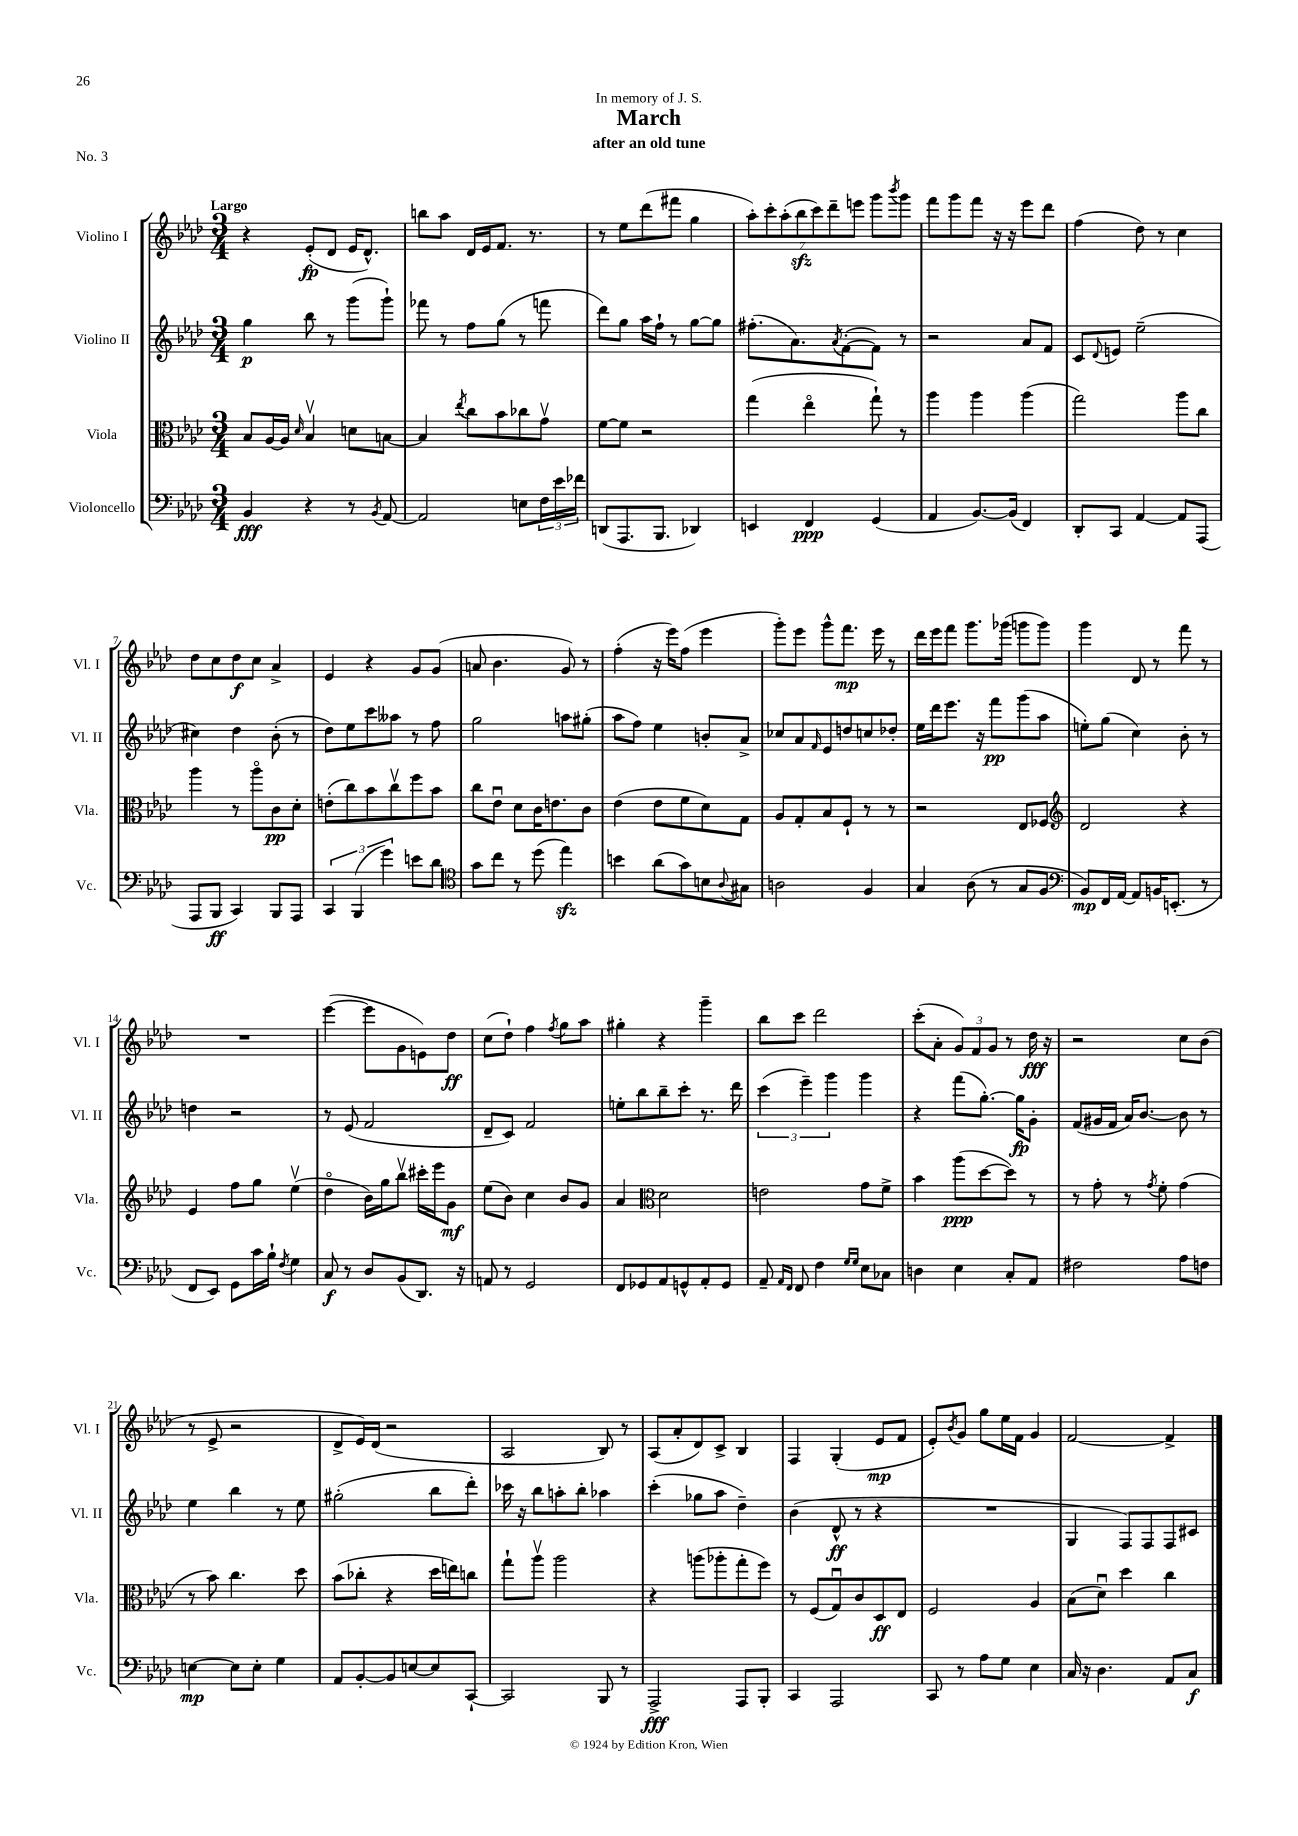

**kern	**dynam	**kern	**dynam	**kern	**dynam	**kern	**dynam
*part4	*part4	*part3	*part3	*part2	*part2	*part1	*part1
*staff4	*staff4	*staff3	*staff3	*staff2	*staff2	*staff1	*staff1
*I"Violoncello	*	*I"Viola	*	*I"Violino II	*	*I"Violino I	*
*I'Vc.	*	*I'Vla.	*	*I'Vl. II	*	*I'Vl. I	*
*clefF4	*	*clefC3	*	*clefG2	*	*clefG2	*
*k[b-e-a-d-]	*	*k[b-e-a-d-]	*	*k[b-e-a-d-]	*	*k[b-e-a-d-]	*
*M3/4	*	*M3/4	*	*M3/4	*	*M3/4	*
=1	=1	=1	=1	=1	=1	=1	=1
!	!	!	!	!	!	!LO:TX:a:B:t=Largo	!
4BB-/	fff	8B-/L	.	4gg\	p	4r	.
.	.	[16A-/L	.	.	.	.	.
.	.	16A-/JJ]	.	.	.	.	.
.	.	16qqd-/	.	.	.	.	.
4r	.	4B-v/	.	8bb-\	.	(8e-'/L	fp
.	.	.	.	8r	.	8d-/J	.
8r	.	8dn\L	.	(8ggg\L	.	16e-/KL	.
.	.	.	.	.	.	8.d-^^/J)	.
8qBB-/	.	.	.	.	.	.	.
[8AA-/	.	[8Bn\J	.	8ggg`\J)	.	.	.
=2	=2	=2	=2	=2	=2	=2	=2
2AA-/]	.	4B/]	.	8fff-X\	.	8bbn\L	.
.	.	.	.	8r	.	8aa-\J	.
.	.	8qee-/	.	.	.	.	.
.	.	8cc\L	.	8ff\L	.	16d-/LL	.
.	.	.	.	.	.	16e-/J	.
.	.	8b-\	.	(8gg\J	.	8.f/J	.
8En\L	.	8cc-X\	.	8r	.	.	.
.	.	.	.	.	.	8.r	.
24F\L	.	8gv\J	.	8fffn\	.	.	.
24e-\	.	.	.	.	.	.	.
24f-X\JJ	.	.	.	.	.	.	.
=3	=3	=3	=3	=3	=3	=3	=3
(8DDn/L	.	[8f\L	.	8ddd-\L)	.	8r	.
8.AAA-/	.	8f\J]	.	8gg\J	.	8ee-\L	.
.	.	2r	.	16aa-\LL	.	(8ddd-\	.
8.BBB-/J	.	.	.	16ff`\JJ	.	.	.
.	.	.	.	8r	.	8fff#X\J	.
4DD-X/)	.	.	.	[8gg\L	.	4gg\	.
.	.	.	.	8gg\J]	.	.	.
=4	=4	=4	=4	=4	=4	=4	=4
4EEn/	.	(4gg\	.	(8.ff#X'\L	.	14aa-'\L)	.
.	.	.	.	.	.	14ccc'\	.
.	.	.	.	.	.	(14aa-'\	.
.	.	.	.	8.a-\)	.	.	.
.	.	.	.	.	.	14bb-zz\	.
4FF/	ppp	4ee-\	.	.	.	.	.
.	.	.	.	.	.	14ccc\)	.
.	.	.	.	.	.	14ddd-~\	.
.	.	.	.	8qa-/	.	.	.
.	.	.	.	([8f'\	.	.	.
.	.	.	.	.	.	14eeen\J	.
(4GG/	.	8gg`\)	.	8f\J])	.	8ggg\L	.
.	.	.	.	.	.	8qbbb-/	.
.	.	8r	.	8r	.	8ggg\J	.
=5	=5	=5	=5	=5	=5	=5	=5
4AA-/	.	4aa-\	.	2r	.	8fff\L	.
.	.	.	.	.	.	8ggg\	.
[8.BB-/L)	.	4aa-\	.	.	.	8fff\J	.
.	.	.	.	.	.	16r	.
(16BB-/Jk]	.	.	.	.	.	16r	.
4FF/)	.	(4aa-\	.	8a-/L	.	8eee-\L	.
.	.	.	.	8f/J	.	8ddd-\J	.
=6	=6	=6	=6	=6	=6	=6	=6
8DD-'/L	.	2gg\)	.	8c/L	.	(4ff\	.
.	.	.	.	8qqd-/	.	.	.
8CC/J	.	.	.	8en/J	.	.	.
[4AA-/	.	.	.	(2ee-~\	.	8dd-\)	.
.	.	.	.	.	.	8r	.
8AA-/L]	.	8aa-\L	.	.	.	4cc\	.
(8AAA-/J	.	8cc\J	.	.	.	.	.
!!LO:LB:g=z
=7	=7	=7	=7	=7	=7	=7	=7
8AAA-/L	.	4aa-\	.	4cc#X\)	.	8dd-\L	.
8BBB-/J	ff	.	.	.	.	8cc\	.
4CC/)	.	8r	.	4dd-\	.	8dd-\	f
.	.	8aa-\L	.	.	.	8cc\J	.
8BBB-/L	.	8c\	pp	(8b-'\	.	4a-^/	.
8AAA-/J	.	8d-'\J	.	8r	.	.	.
=8	=8	=8	=8	=8	=8	=8	=8
6CC/	.	(8en'\L	.	8dd-\L)	.	4e-/	.
.	.	8cc\)	.	8ee-\	.	.	.
(6BBB-/	.	.	.	.	.	.	.
.	.	8b-\	.	8ccc\	.	4r	.
6g\)	.	.	.	.	.	.	.
.	.	8ccv\	.	8aa--X\J	.	.	.
8en\L	.	8ff\	.	8r	.	8g/L	.
8d-\J	.	8b-\J	.	8ff\	.	(8g/J	.
=9	=9	=9	=9	=9	=9	=9	=9
*clefC4	*	*	*	*	*	*	*
8g\L	.	8cc\L	.	2gg\	.	8an/	.
8cc\J	.	8e-u\J	.	.	.	4.b-\	.
8r	.	8d-\L	.	.	.	.	.
(8dd-\	.	16c\K	.	.	.	.	.
.	.	8.en\	.	.	.	.	.
4ee-zz\)	.	.	.	8aan\L	.	8g/)	.
.	.	8c\J	.	(8gg#X'\J	.	8r	.
=10	=10	=10	=10	=10	=10	=10	=10
4bn\	.	(4e-\	.	8aa-\L	.	(4ff'\	.
.	.	.	.	8ff\J)	.	.	.
(8a-\L	.	8e-\L	.	4ee-\	.	16r	.
.	.	.	.	.	.	16eee-\KL)	.
8g\)	.	8f\	.	.	.	(8ff\J	.
8Bn\	.	8d-\)	.	8bn'/L	.	4eee-\	.
8qqA-/	.	.	.	.	.	.	.
8G#X\J	.	8G\J	.	8a-^/J	.	.	.
=11	=11	=11	=11	=11	=11	=11	=11
2An\	.	8A-/L	.	8cc-X/L	.	8ggg'\L)	.
.	.	8G'/	.	8a-/	.	8eee-\J	.
.	.	.	.	16qqf/	.	.	.
.	.	8B-/	.	8e-/	.	8ggg^^\L	.
.	.	8F`/J	.	8ddn/	.	8.fff\J	mp
4F/	.	8r	.	8ccn/	.	.	.
.	.	.	.	.	.	16eee-\	.
.	.	8r	.	8dd-X'/J	.	8r	.
=12	=12	=12	=12	=12	=12	=12	=12
4G/	.	2r	.	16ee-\LL	.	16ddd-\LL	.
.	.	.	.	16ddd-\J	.	16eee-\J	.
.	.	.	.	8.eee-\J	.	8fff\J	.
(8A-\	.	.	.	.	.	8.ggg\L	.
.	.	.	.	16r	.	.	.
8r	.	.	.	8fff\L	pp	.	.
.	.	.	.	.	.	(16ggg-X\Jk	.
8G/L	.	8E-/L	.	(8ggg\	.	8gggn\L	.
8F/J	.	8F-X/J	.	8aa-\J	.	8ggg\J)	.
=13	=13	=13	=13	=13	=13	=13	=13
*clefF4	*	*clefG2	*	*	*	*	*
8BB-/L)	mp	2d-/	.	8een'\L)	.	4ggg\	.
16FF/L	.	.	.	(8gg\J	.	.	.
[16AA-/JJ	.	.	.	.	.	.	.
8AA-/L]	.	.	.	4cc\)	.	8d-/	.
16BBn/K	.	.	.	.	.	8r	.
(8.EEn'/J	.	.	.	.	.	.	.
.	.	4r	.	8b-'\	.	8fff\	.
8r	.	.	.	8r	.	8r	.
!!LO:LB:g=z
=14	=14	=14	=14	=14	=14	=14	=14
8FF/L	.	4e-/	.	4ddn\	.	2.r	.
8EE-/J)	.	.	.	.	.	.	.
8GG\L	.	8ff\L	.	2r	.	.	.
16c\L	.	8gg\J	.	.	.	.	.
16B-`\JJ	.	.	.	.	.	.	.
8qF/	.	.	.	.	.	.	.
4G\	.	(4ee-v\	.	.	.	.	.
=15	=15	=15	=15	=15	=15	=15	=15
8C/	f	4dd-\	.	8r	.	([4eee-\	.
8r	.	.	.	(8e-/	.	.	.
8D-/L	.	16b-\LL)	.	2f/	.	8eee-\L]	.
.	.	16gg\J	.	.	.	.	.
(8BB-/	.	8bb-v\J	.	.	.	8g\	.
8.DD-/J)	.	16ccc#X'\LL	.	.	.	8en\)	.
.	.	16eee-\J	.	.	.	.	.
.	.	8g\J	mf	.	.	8dd-\J	ff
16r	.	.	.	.	.	.	.
=16	=16	=16	=16	=16	=16	=16	=16
8AAn/	.	(8ee-\L	.	8d-~/L	.	(8cc\L	.
8r	.	8b-\J)	.	8c/J)	.	8dd-`\J)	.
2GG/	.	4cc\	.	2f/	.	4ff\	.
.	.	.	.	.	.	8qff/	.
.	.	8b-/L	.	.	.	8gg\L	.
.	.	8g/J	.	.	.	8aa-\J	.
=17	=17	=17	=17	=17	=17	=17	=17
8FF/L	.	4a-/	.	8een'\L	.	4gg#X'\	.
8GG-X/	.	.	.	8bb-\	.	.	.
*	*	*clefC3	*	*	*	*	*
8AA-/	.	2d-\	.	8bb-~\	.	4r	.
8GGn^^/	.	.	.	8ccc'\J	.	.	.
8AA-'/	.	.	.	8.r	.	4ggg~\	.
8GG/J	.	.	.	.	.	.	.
.	.	.	.	16ddd-\	.	.	.
=18	=18	=18	=18	=18	=18	=18	=18
8AA-~/	.	2en\	.	(6ccc\	.	8bb-\L	.
16qqAA-/LL	.	.	.	.	.	.	.
16qqFF/JJ	.	.	.	.	.	.	.
8FF/	.	.	.	.	.	8ccc\J	.
.	.	.	.	6eee-~\)	.	.	.
4F\	.	.	.	.	.	2ddd-\	.
.	.	.	.	6ggg\	.	.	.
16qqG/LL	.	.	.	.	.	.	.
16qqG/JJ	.	.	.	.	.	.	.
8E-\L	.	8g\L	.	4ggg\	.	.	.
8C-X\J	.	8f^\J	.	.	.	.	.
=19	=19	=19	=19	=19	=19	=19	=19
4Dn\	.	4b-\	.	4r	.	(8ccc'\L	.
.	.	.	.	.	.	8a-'\J	.
4E-\	.	(8aa-\L	ppp	(8fff\L	.	12g/L)	.
.	.	.	.	.	.	12f/	.
.	.	[8dd-\	.	[8.gg'\J)	.	.	.
.	.	.	.	.	.	12g/J	.
8C'/L	.	8dd-\J])	.	.	.	8r	.
.	.	.	.	16gg\KL]	fp	.	.
8AA-/J	.	8r	.	8g'\J	.	16dd-\	fff
.	.	.	.	.	.	16r	.
=20	=20	=20	=20	=20	=20	=20	=20
2F#X\	.	8r	.	(8f/L	.	2r	.
.	.	8g'\	.	16g#X/L	.	.	.
.	.	.	.	16f/JJ	.	.	.
.	.	8r	.	16a-/KL)	.	.	.
.	.	.	.	[8.b-/J	.	.	.
.	.	8qg/	.	.	.	.	.
.	.	8f'\	.	.	.	.	.
8A-\L	.	(4g\	.	8b-\]	.	8cc\L	.
8Fn\J	.	.	.	8r	.	(8b-\J	.
!!LO:LB:g=z
=21	=21	=21	=21	=21	=21	=21	=21
[4En\	mp	8r	.	4ee-\	.	8r	.
.	.	8b-\)	.	.	.	8e-^/	.
8E\L]	.	4.cc\	.	4bb-\	.	2r	.
8E'\J	.	.	.	.	.	.	.
4G\	.	.	.	8r	.	.	.
.	.	8dd-\	.	8ee-\	.	.	.
=22	=22	=22	=22	=22	=22	=22	=22
8AA-/L	.	(8b-\L	.	(2gg#X'\	.	8d-^/L	.
[8BB-'/	.	8cc-X'\J	.	.	.	16e-/L)	.
.	.	.	.	.	.	(16d-/JJ	.
8BB-/]	.	4r	.	.	.	2r	.
[8En/	.	.	.	.	.	.	.
8E/]	.	16dd-\LL	.	8bb-\L	.	.	.
.	.	16een\J)	.	.	.	.	.
[8CC`/J	.	8ccn\J	.	8ddd-'\J)	.	.	.
=23	=23	=23	=23	=23	=23	=23	=23
2CC/]	.	8gg`\L	.	16ccc-X\	.	2A-/	.
.	.	.	.	16r	.	.	.
.	.	8aa-v\J	.	8bb-\L	.	.	.
.	.	2aa-\	.	8aan'\	.	.	.
.	.	.	.	8bb-'\J	.	.	.
8BBB-/	.	.	.	4aa-X\	.	8B-/)	.
8r	.	.	.	.	.	8r	.
=24	=24	=24	=24	=24	=24	=24	=24
2AAA-^/	fff	4r	.	(4ccc'\	.	(8A-/L	.
.	.	.	.	.	.	8a-'/	.
.	.	(8aan\L	.	8gg-X\L	.	8d-/)	.
.	.	8aa-X'\	.	8aa-\J	.	8c^/J	.
8AAA-/L	.	8gg'\	.	4dd-~\)	.	4B-/	.
8BBB-'/J	.	8ff\J)	.	.	.	.	.
=25	=25	=25	=25	=25	=25	=25	=25
4CC/	.	8r	.	(4b-\	.	4F/	.
.	.	(8F/L	.	.	.	.	.
2AAA-/	.	8Gu/)	.	8d-^^/	ff	(4G'/	.
.	.	8c/	.	8r	.	.	.
.	.	8D-/	ff	4r	.	8e-/L	mp
.	.	8E-/J	.	.	.	8f/J	.
=26	=26	=26	=26	=26	=26	=26	=26
8CC/	.	2F/	.	2.r	.	8e-'/L)	.
.	.	.	.	.	.	8qb-/	.
8r	.	.	.	.	.	8g/J	.
8A-\L	.	.	.	.	.	8gg\L	.
8G\J	.	.	.	.	.	16ee-\L	.
.	.	.	.	.	.	16f\JJ	.
4E-\	.	4A-/	.	.	.	4g/	.
=27	=27	=27	=27	=27	=27	=27	=27
16C/	.	(8B-\L	.	4G/	.	[2f/	.
16r	.	.	.	.	.	.	.
4.D-\	.	8d-u\J)	.	.	.	.	.
.	.	4dd-\	.	8F/L)	.	.	.
.	.	.	.	8F/	.	.	.
8AA-/L	.	4cc\	.	8F/	.	4f^/]	.
8C/J	f	.	.	8c#X/J	.	.	.
==	==	==	==	==	==	==	==
*-	*-	*-	*-	*-	*-	*-	*-
